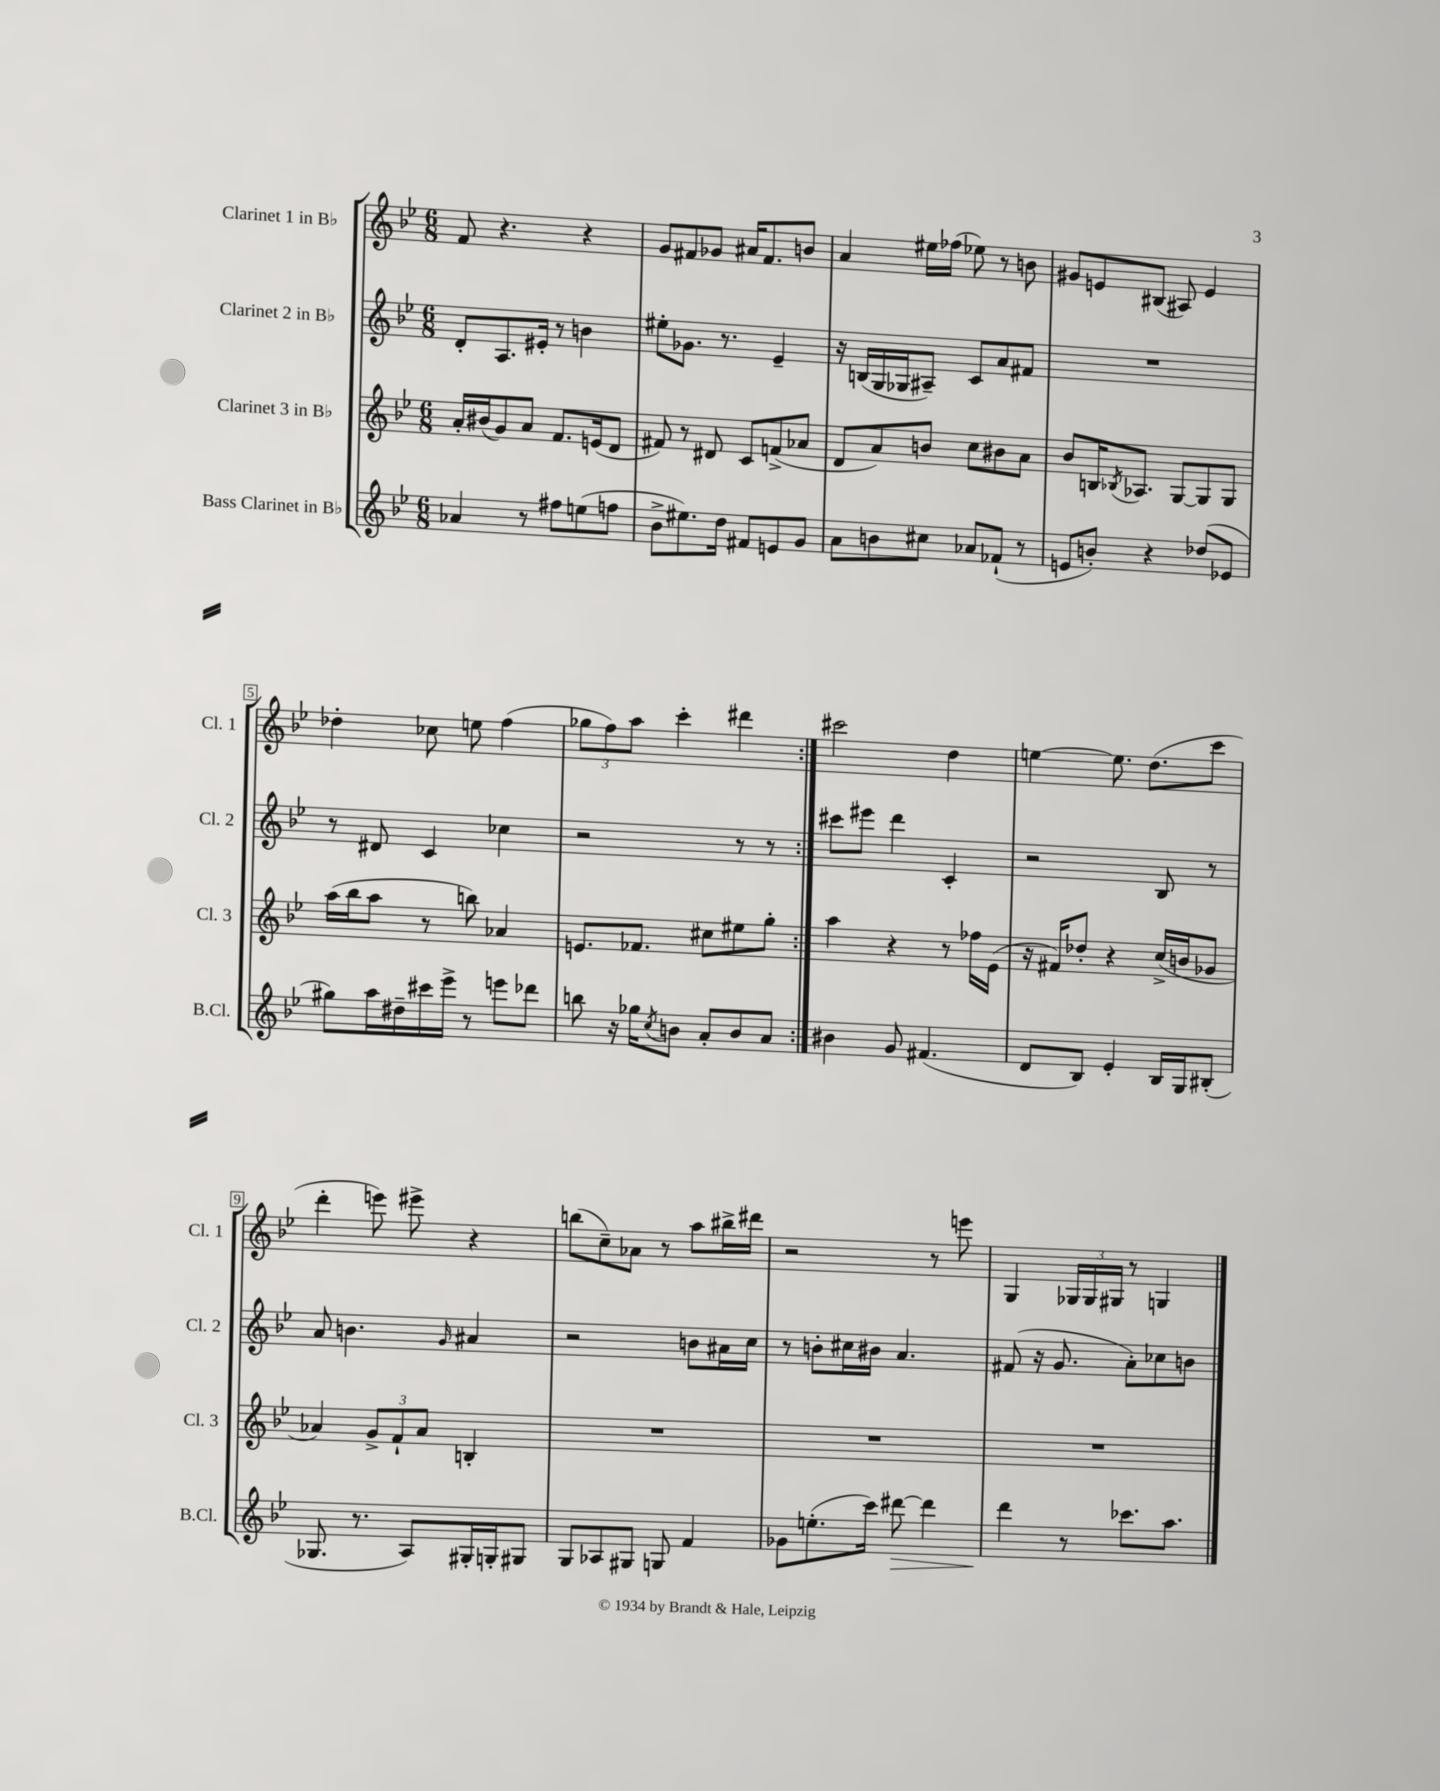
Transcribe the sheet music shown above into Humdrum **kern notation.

**kern	**kern	**kern	**kern
*staff4	*staff3	*staff2	*staff1
*clefG2	*clefG2	*clefG2	*clefG2
*k[b-e-]	*k[b-e-]	*k[b-e-]	*k[b-e-]
*M6/8	*M6/8	*M6/8	*M6/8
4a-	16a'	8d'	8f
.	(16b#	.	.
.	8g)	8.A	4.r
8r	8a	.	.
.	.	16e#'	.
8ff#	8.f	8r	.
(8ee	.	4b	4r
.	(16e	.	.
8ff	8d	.	.
=	=	=	=
8b-^	8f#)	8ee#'	8g
8.ee#)	8r	8.g-	8f#
.	8d#	.	8g-
16dd	.	8.r	.
8f#	8c	.	16a#
.	.	.	8.f#
8e	(8f^	4e-~	.
8g	8a-	.	8b
=	=	=	=
8a	8d	16r	4a
.	.	(16B	.
8b	8a)	16G	.
.	.	16G-	.
8cc#	8b	8A#~)	16ee#
.	.	.	(16ff-
8a-	8cc	8c	8ee-)
(8f-`	8b#	8a	8r
8r	8a	8f#	8b
=	=	=	=
8e	8b-	2.r	8g#
8b')	16B	.	8e
.	8qB-	.	.
.	8.A-	.	.
4r	.	.	(8B#
.	[8G	.	8A#)
(8dd-	8G]	.	4e
8e-	8G	.	.
=	=	=	=
8gg#)	(16aa	8r	4dd-'
.	16bb-	.	.
16aa	8aa	8d#	.
16dd#~	.	.	.
16ccc#	8r	4c	8cc-
16eee-^	.	.	.
8r	8bb)	.	8ee
8eee	4a-	4cc-	(4ff
8ddd-	.	.	.
=	=	=	=
8bb	8.e	2r	12gg-
.	.	.	12ff)
16r	.	.	.
.	.	.	12aa
16gg-	8.f-	.	.
8qcc	.	.	.
8b	.	.	4ccc'
8a'	8cc#	.	.
8b	8ee#	8r	4ddd#
8a	8gg'	8r	.
=:|!	=:|!	=:|!	=:|!
4b#	4aa	8ccc#	2ccc#
.	.	8eee#	.
8g	4r	4ddd	.
(4.f#	.	.	.
.	8r	4c'	4dd
.	16ff-	.	.
.	(16e-	.	.
=	=	=	=
8d	16r	2r	[4ee
.	16f#)	.	.
8B-)	8dd-'	.	.
4e-'	4r	.	8.ee]
.	.	.	(8.dd
16B-	(16cc^	8B-	.
16G	16b	.	.
(8B#'	8g-	8r	8ccc
=	=	=	=
8.G-	4a-)	8a	4ddd'
.	.	4.b	.
8.r	.	.	.
.	12g^	.	8eee)
.	12f`	.	.
8A)	.	.	8eee#^
.	12a-	.	.
.	.	16qqg	.
16G#'	4B'	4a#	4r
16G'	.	.	.
8G#	.	.	.
=	=	=	=
8G	2.r	2r	(8bb
8A-	.	.	8cc~)
8G#	.	.	8a-
8G	.	.	8r
4f	.	8b	8aa
.	.	16a#	16bb#^
.	.	16cc	16ddd#
=	=	=	=
8g-	2.r	8r	2r
(8.ee'	.	8b'	.
.	.	16cc#	.
16ccc)	.	16b#	.
[8ddd#	.	4.a	.
4ddd#]	.	.	8r
.	.	.	8eee
=	=	=	=
4ddd	2.r	(8f#	4G
.	.	16r	.
.	.	8.g	.
8r	.	.	24G-
.	.	.	24G-
.	.	.	24G#
8.ccc-	.	8a')	8r
.	.	8cc-	4G
8.aa	.	.	.
.	.	8b	.
==	==	==	==
*-	*-	*-	*-
